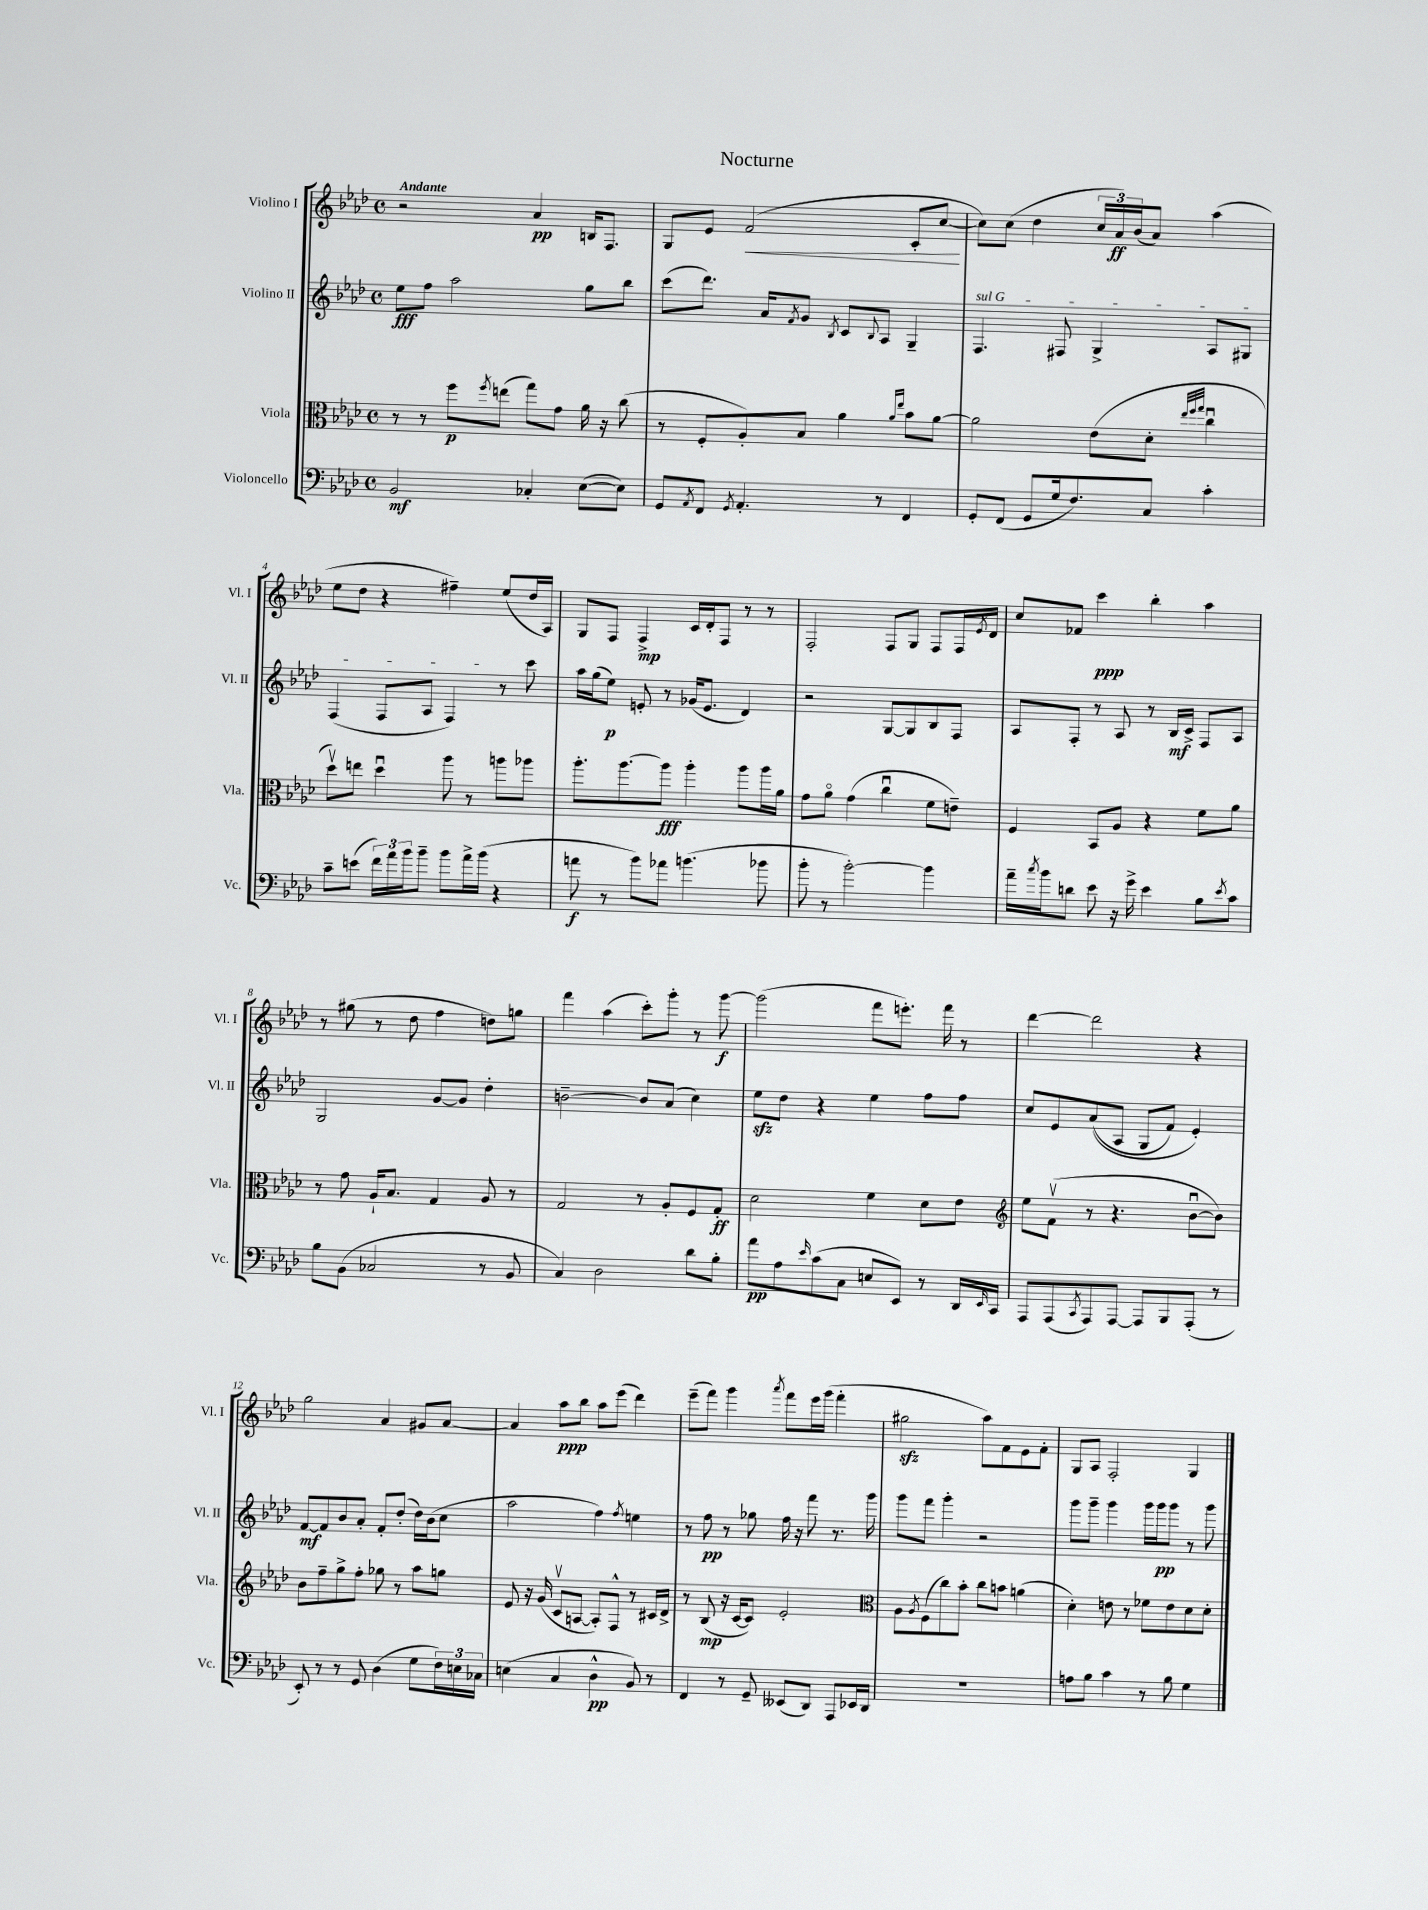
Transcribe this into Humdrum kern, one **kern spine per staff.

**kern	**kern	**kern	**kern
*staff4	*staff3	*staff2	*staff1
*clefF4	*clefC3	*clefG2	*clefG2
*k[b-e-a-d-]	*k[b-e-a-d-]	*k[b-e-a-d-]	*k[b-e-a-d-]
*M4/4	*M4/4	*M4/4	*M4/4
*met(c)	*met(c)	*met(c)	*met(c)
2BB-	8r	8ee-	2r
.	8r	8ff	.
.	8ff	2aa-	.
.	8qff	.	.
.	(8ee	.	.
4C-'	8gg)	.	4a-
.	8g	.	.
([8E-	16a-	8gg	16B
.	16r	.	8.F
8E-])	(8cc	8bb-	.
=	=	=	=
8GG	8r	(8ccc	8G
8qAA-	.	.	.
8FF	8F'	8.ddd-)	8e-
8qGG	.	.	.
4.AA-'	8A-')	.	(2f
.	.	16a-	.
.	.	8qf	.
.	8B-	8g	.
.	.	8qB-	.
.	4a-	8c	.
.	.	8qqB-	.
8r	.	8A-	.
.	16qqa-	.	.
.	16qqee-	.	.
4FF	8b-	4G~	8c'
.	[8a-	.	[8cc
=	=	=	=
8GG'	2a-]	4.F	8cc])
(8FF	.	.	(8cc
8GG	.	.	4dd-
16G	.	8F#	.
8.F)	.	.	.
.	(8e-	4G^	24cc
.	.	.	24a-)
.	.	.	(24b-
8C	8d-'	.	8a-)
.	32qqee-	.	.
.	32qqff	.	.
.	32qqgg	.	.
4c'	4ccu	8A-	(4aa-
.	.	8G#	.
=	=	=	=
8c~	8dd-v)	(4F	8ee-
(8e	8ee	.	8dd-
24f)	4dd-u	8F	4r
24a-	.	.	.
24b-	.	.	.
8b-~	.	8A-	.
8b-	8aa-	4F)	4ff#~)
16a-^	8r	.	.
(16b-	.	.	.
4r	8aa	8r	(8ee-
.	8aa-	8ccc	16dd-
.	.	.	16A-)
=	=	=	=
8a	8.aa-'	16aa-	8G
.	.	(16gg	.
8r	.	8ee-)	8F
.	[8.aa-	.	.
8b-)	.	8e'	4F^
8a-	8aa-]	8r	.
(4.b	4aa-'	(16g-	16c
.	.	8.e	16d-'
.	.	.	8F
.	8aa-	4d-)	8r
8b-	16aa-	.	8r
.	16a-	.	.
=	=	=	=
8b-'	8g	2r	2F'
8r	8a-o	.	.
[2b-')	(4g	.	.
.	4ccu	[8G	8F
.	.	8G]	8G
4b-]	8f	8B-	8F
.	8e~)	8F	16F
.	.	.	8qe-
.	.	.	16d-
=	=	=	=
16a-~	4F	8A-	8cc
8qcc	.	.	.
16b-	.	.	.
8d	.	8F'	8f-
8e-	8BB-	8r	4ccc
16r	8A-	8A-	.
16g^	.	.	.
4e-	4r	8r	4bb-'
.	.	16B-	.
.	.	16c^	.
8B-	8f	8F	4aa-
8qe-	.	.	.
8c	8a-	8A-	.
=	=	=	=
8B-	8r	2G	8r
(8BB-	8g	.	(8gg#
2C-	16A-`	.	8r
.	8.B-	.	.
.	.	.	8dd-
.	4G	[8g	4ff
.	.	8g]	.
8r	8A-	4dd-'	8dd)
8BB-	8r	.	8gg
=	=	=	=
4C)	2G	[2b~	4fff
2D-	.	.	(4aa-
.	8r	8b]	8ccc')
.	8A-'	(8a-	8ggg'
8d-	8F	4cc)	8r
8B-'	8G'	.	[8ggg
=	=	=	=
8a-	2d-	8ee-	(2ggg]
8A-	.	8dd-	.
16qqe-	.	.	.
(8c	.	4r	.
8C	.	.	.
8E	4f	4ee-	8fff
8EE-)	.	.	8.eee')
8r	8d-	8ff	.
.	.	.	16fff
16DD-	8e-	8ff	8r
16qqEE-	.	.	.
16CC	.	.	.
=	=	=	=
*	*clefG2	*	*
8AAA-	8ee-	8cc	[4ddd-
(8AAA-	(8fv	8e-	.
8qCC	.	.	.
8AAA-)	8r	&((8a-	2ddd-]
[8AAA-	4.r	8A-	.
8AAA-]	.	8G	.
8BBB-	.	8f)	.
(8AAA-'	[8b-u	4e-'&)	4r
8r	8b-])	.	.
=	=	=	=
8EE-')	8b-	[8f	2gg
8r	8ff~	8f]	.
8r	8gg^	8b-	.
8GG	8ff'	8a-'	.
(4D-	8gg-	8f'	4a-
.	8r	(8dd-'	.
8G	8aa-	16dd-)	8g#
.	.	(16b-	.
24F)	8gg	8cc	[8a-
24E	.	.	.
24C-	.	.	.
=	=	=	=
(4E	8e-	2aa-	4a-]
.	16r	.	.
.	(16g	.	.
4C	8cv	.	8aa-
.	[8A	.	8bb-
4D-^^	8A'])	4ff)	8aa-
.	8F^^	.	(8eee-
.	.	8qff	.
8BB-)	8r	4ee	4ddd-)
8r	16c#	.	.
.	16d-^	.	.
=	=	=	=
4FF	8r	8r	(8eee-~
.	(8B-	8ff	8fff)
8r	16r	8r	4ggg
.	[16c	.	.
8GG~	8c])	8gg-	.
.	.	.	8qaaa-
(8EE--	2e-'	16ff	8fff
.	.	16r	.
8DD-)	.	8fff	16eee-
.	.	.	(16ggg
8AAA-	.	8.r	4fff'
16EE-	.	.	.
16DD-	.	16ggg	.
=	=	=	=
*	*clefC3	*	*
1r	8A-	8ggg	2gg#
.	8qA-	.	.
.	(8F	8fff	.
.	8cc)	4ggg'	.
.	8b-'	.	.
.	8cc	2r	8aa-)
.	8b	.	8f
.	(4a	.	8e-
.	.	.	8f'
=	=	=	=
8A	4d-')	8ggg	8G
8B-	.	8ggg~	8A-
4c	8e	4ggg	2F'
.	8r	.	.
8r	8f-	16ggg	.
.	.	16ggg	.
8B-	8e	8ggg	.
4G	8d-	8r	4G
.	8d-'	8ggg	.
==	==	==	==
*-	*-	*-	*-
